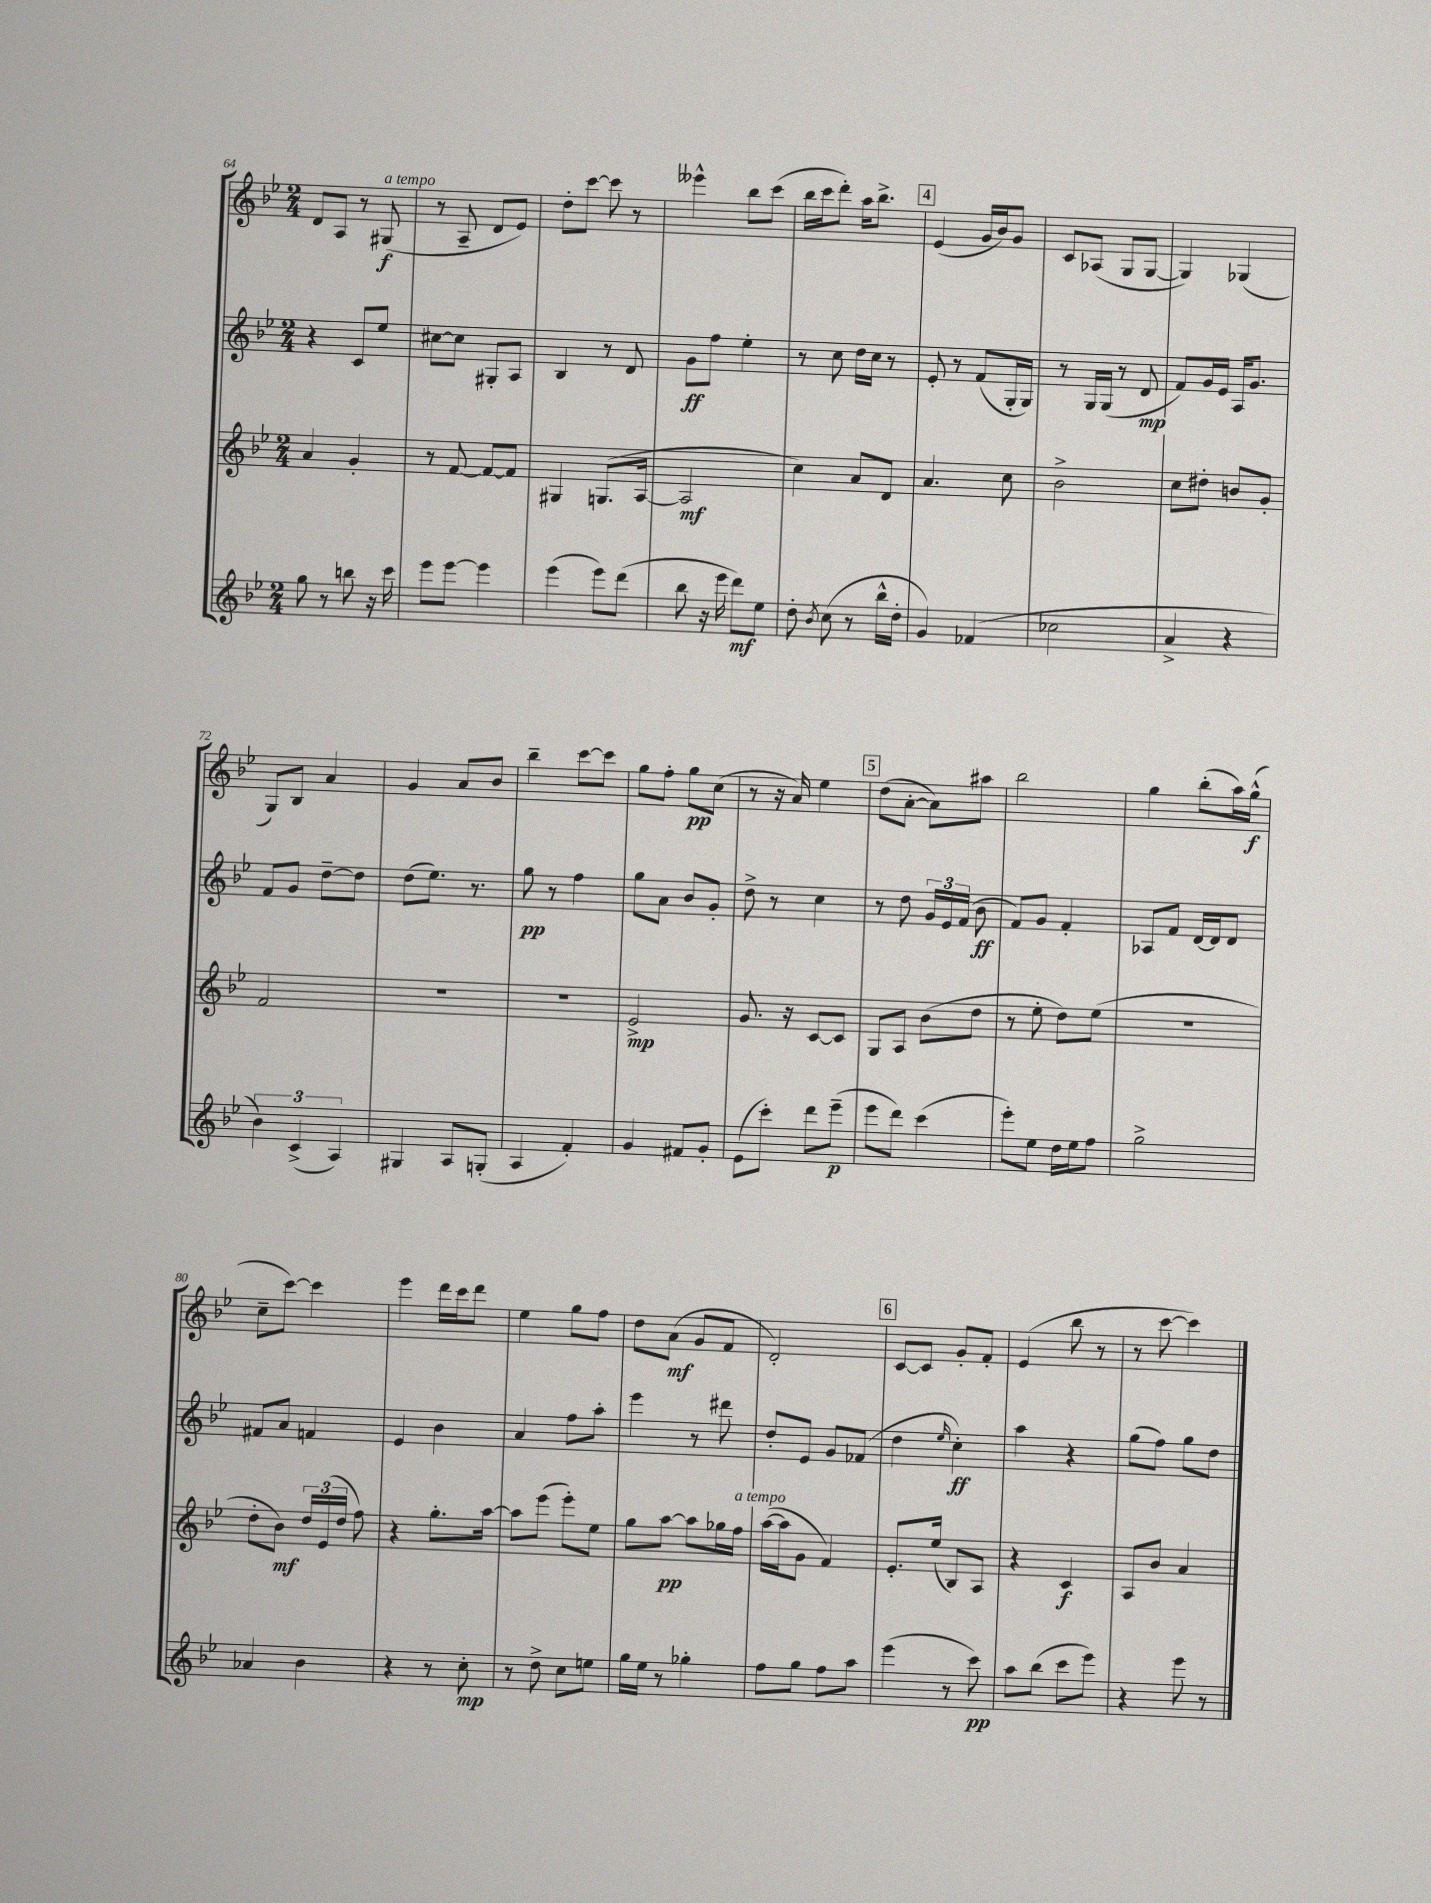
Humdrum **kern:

**kern	**kern	**kern	**kern
*staff4	*staff3	*staff2	*staff1
*clefG2	*clefG2	*clefG2	*clefG2
*k[b-e-]	*k[b-e-]	*k[b-e-]	*k[b-e-]
*M2/4	*M2/4	*M2/4	*M2/4
8gg	4a	4r	8d
8r	.	.	8A
8bb	4g'	8c	8r
16r	.	8ee-	(8G#
16ccc	.	.	.
=	=	=	=
8eee-	8r	[8cc#	8r
[8eee-	[8f	8cc#]	8A~
4eee-]	8f_	8G#'	8d
.	8f]	8A	8e-)
=	=	=	=
(4eee-	4G#	4B-	8dd'
.	.	.	[8ccc
8eee-)	(8.G	8r	8ccc]
(8ddd	.	8d	8r
.	[16A	.	.
=	=	=	=
8bb-	2A]	8g	4eee--^^
16r	.	8ff	.
16eee-	.	.	.
8ddd)	.	4ee-'	8bb-
8ee-	.	.	(8ccc
=	=	=	=
8dd'	4cc)	8r	16bb-
.	.	.	16ccc
8qb-	.	.	.
(8cc	.	8cc	8ddd')
8r	8a	16dd	16aa
.	.	16cc	8.bb-^
16bb-^^	8d	8r	.
16dd'	.	.	.
=	=	=	=
4g)	4.a	8e-'	(4e-
.	.	8r	.
(4f-	.	(8f	16g
.	.	.	16b-)
.	8cc	16G'	8g
.	.	16G)	.
=	=	=	=
2cc-	2b-^	8r	8c
.	.	16G	(8A-
.	.	(16G	.
.	.	8r	8G
.	.	8d	[8G
=	=	=	=
4a^	8cc	8f)	4G])
.	8dd#'	16g	.
.	.	16e-	.
4r	8b	16A	(4G-
.	.	8.g	.
.	8g'	.	.
=	=	=	=
6b-)	2f	8f	8G)
.	.	8g	8B-
(6c^	.	.	.
.	.	[8dd~	4a
6A)	.	.	.
.	.	8dd]	.
=	=	=	=
4G#	2r	(8dd	4g
.	.	8.ee-)	.
8A	.	.	8a
.	.	8.r	.
(8G'	.	.	8b-
=	=	=	=
4A	2r	8gg	4bb-~
.	.	8r	.
4f')	.	4ff	[8ccc
.	.	.	8ccc]
=	=	=	=
4g	2e-^	8gg	8gg
.	.	8a	8ff'
8f#	.	8b-	8gg
8g'	.	8g'	(8cc
=	=	=	=
(8e-	8.g	8dd^	8r
8ccc')	.	8r	16r
.	16r	.	16a)
8ddd	[8c	4cc	4ee-
(8eee-~	8c]	.	.
=	=	=	=
8eee-	8G	8r	(8dd
8ddd)	8A	8dd	[8a'
(4ccc	(8b-	24g	8a])
.	.	24e-	.
.	.	(24f	.
.	8dd	8b-	8aa#
=	=	=	=
8eee-')	8r	8f)	2bb-
8ee-	8ee-'	8g	.
16dd	8dd)	4f'	.
16ee-	.	.	.
8ff	(8ee-	.	.
=	=	=	=
2gg^	2r	8A-	4gg
.	.	8f	.
.	.	[16d	(8bb-'
.	.	16d]	.
.	.	8d	16aa)
.	.	.	(16gg^^
=	=	=	=
4a-	8dd'	8f#	8cc~
.	8b-)	8a	[8ccc)
4b-	24dd	4f	4ccc]
.	(24e-	.	.
.	24dd	.	.
.	8ff)	.	.
=	=	=	=
4r	4r	4e-	4eee-
8r	8.gg'	4b-	16ddd
.	.	.	16ccc
8cc'	.	.	8ddd
.	[16aa	.	.
=	=	=	=
8r	8aa]	4a	4ee-
8dd^	(8eee-	.	.
8cc	8eee-')	8ff	8gg
8ee	8ee-	8aa'	8ff
=	=	=	=
16gg	8gg	4eee-	8dd
16ee-	.	.	.
8r	[8aa	.	(8a
4gg-'	8aa]	8r	8g
.	16gg-	8ddd#	8f
.	16ff	.	.
=	=	=	=
8ff	([16aa	8dd'	2d')
.	16aa]	.	.
8gg	8g	8e-	.
8ff	4f)	8g	.
8aa	.	(8f-	.
=	=	=	=
(4eee-	8.e-'	4dd	[8c
.	.	.	8c]
.	(16ee-	.	.
.	.	16qqee-	.
8r	8B-)	4cc')	8g'
8ccc)	8A	.	8f'
=	=	=	=
8aa	4r	4aa	(4e-
(8bb-	.	.	.
8ccc	4c	4r	8bb-
8eee-)	.	.	8r
=	=	=	=
4r	8A	(8gg	8r
.	8b-	8ff)	[8ccc
8eee-	4a	8gg	4ccc])
8r	.	8dd	.
==	==	==	==
*-	*-	*-	*-
